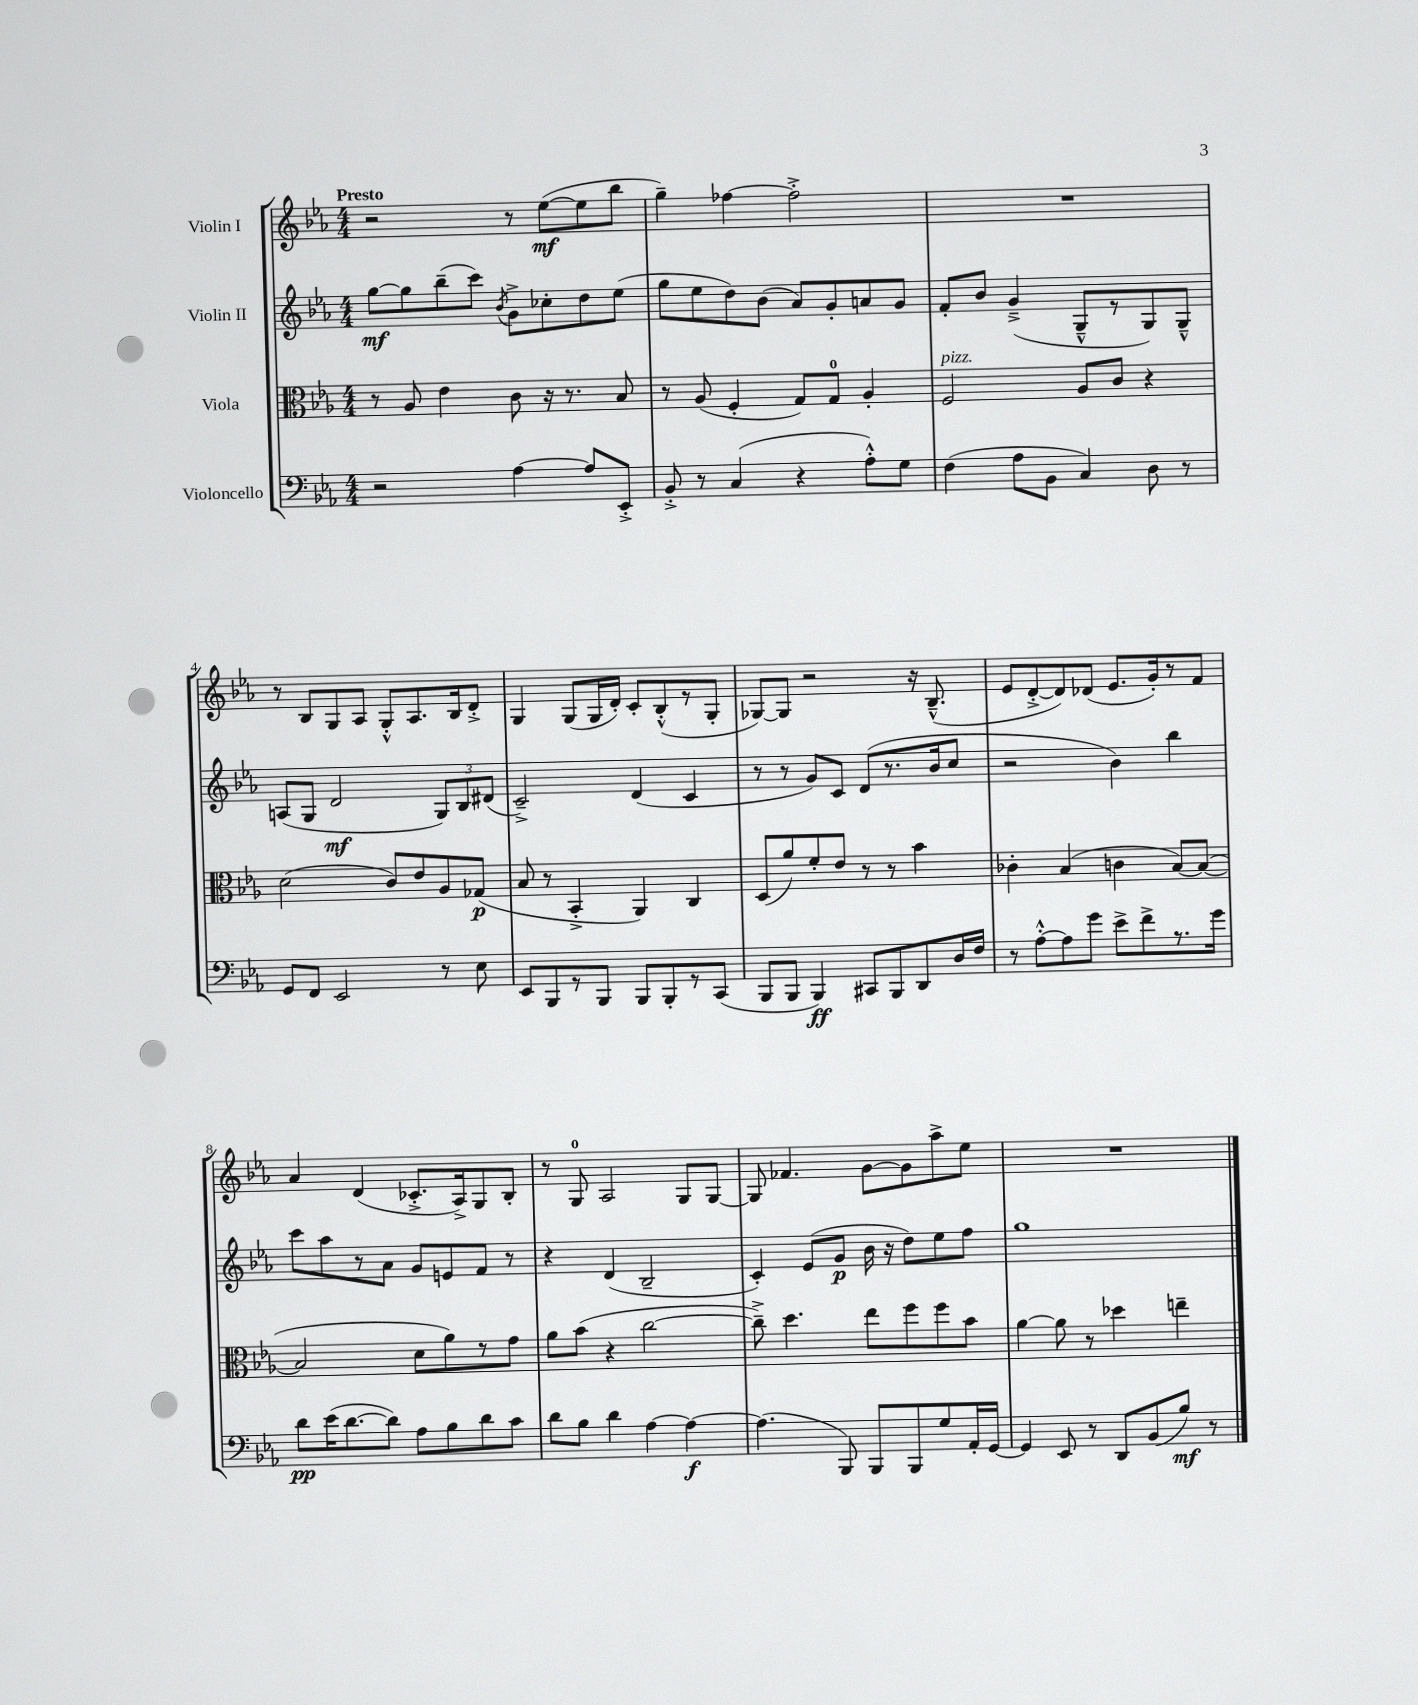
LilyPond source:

<<
\new StaffGroup <<
\new Staff = "s0" \with { instrumentName = "Violin I" } {
    \clef treble \key ees \major \numericTimeSignature \time 4/4 \tempo "Presto"
    \autoBeamOff r2 r8 ees''8[~\mf( ees''8 bes''8] |
    g''4--) fes''4~ fes''2-.-> |
    R1 |
    r8 bes8[ g8 aes8] g8[-.-^ aes8. bes16 d'8]-.-> |
    g4 g8[( g16 d'16]-.) c'8[-. bes8-.-^( r8 g8]-. |
    ges8[~) ges8] r2 r16 bes8.---^( |
    ees'8[ d'8~-.-> d'8) des'8]( ees'8.[ g'16-.) r8 f'8] |
    aes'4 d'4( ces'8.[-.-> aes16->) g8 bes8]-. |
    r8 g8-0 aes2 g8[ g8]~ |
    g8 fes'4. g'8[~ g'8 aes''8-> ees''8] |
    R1 \bar "|." |
}
\new Staff = "s1" \with { instrumentName = "Violin II" } {
    \clef treble \key ees \major \numericTimeSignature \time 4/4
    \autoBeamOff g''8[~\mf g''8 bes''8--( c'''8]) \acciaccatura { bes'8 } g'8[-> ces''8-. d''8 ees''8]( |
    g''8[ ees''8 d''8) bes'8]( aes'8[) g'8-. a'8 g'8] |
    f'8[-. bes'8] g'4--->( g8[---^ r8 g8) g8]---^ |
    a8[( g8] d'2\mf \tuplet 3/2 { g8[) bes8 dis'8]( } |
    c'2--->) d'4( c'4 |
    r8 r8 g'8[) c'8] d'8[( r8. bes'16 c''8] |
    r2 bes'4) bes''4 |
    c'''8[ aes''8 r8 aes'8] g'8[ e'8 f'8] r8 |
    r4 d'4( bes2-- |
    c'4-.) ees'8[( g'8]\p bes'16 r16 d''8[) ees''8 f''8] |
    g''1 \bar "|." |
}
\new Staff = "s2" \with { instrumentName = "Viola" } {
    \clef alto \key ees \major \numericTimeSignature \time 4/4
    \autoBeamOff r8 aes8 ees'4 c'8 r16 r8. bes8 |
    r8 aes8( f4-. g8[) g8]-0 aes4-. |
    f2^\markup { \italic "pizz." } aes8[ c'8] r4 |
    d'2( c'8[) ees'8 aes8 ges8]\p( |
    bes8 r8 bes,4-.-> aes,4) c4 |
    d8[( aes'8) f'8-. ees'8] r8 r8 bes'4 |
    ces'4-. bes4( c'4 bes8[~) bes8]~( |
    bes2 d'8[ aes'8) r8 g'8] |
    aes'8[ bes'8]( r4 c''2~ |
    c''8--->) d''4. ees''8[ f''8 f''8 bes'8] |
    aes'4~ aes'8 r8 des''4 e''4-- \bar "|." |
}
\new Staff = "s3" \with { instrumentName = "Violoncello" } {
    \clef bass \key ees \major \numericTimeSignature \time 4/4
    \autoBeamOff r2 aes4~ aes8[ ees,8]-.-> |
    bes,8-.-> r8 c4( r4 aes8[-.-^) g8] |
    f4( aes8[ bes,8] c4) d8 r8 |
    g,8[ f,8] ees,2 r8 ees8 |
    ees,8[ bes,,8 r8 bes,,8] bes,,8[ bes,,8-. r8 c,8]( |
    bes,,8[ bes,,8] bes,,4\ff) cis,8[ bes,,8 d,8 d16 f16] |
    r8 aes8[~-.-^ aes8 g'8] ees'8[-> f'8-> r8. g'16] |
    d'8[\pp ees'16( d'8.~ d'8]) aes8[ bes8 d'8 c'8] |
    d'8[ bes8] d'4 aes4~ aes4~\f |
    aes4.( bes,,8) bes,,8[ bes,,8 g8 aes,16-. g,16]~ |
    g,4 ees,8 r8 d,8[ bes,8( bes8]\mf) r8 \bar "|." |
}
>>
>>
